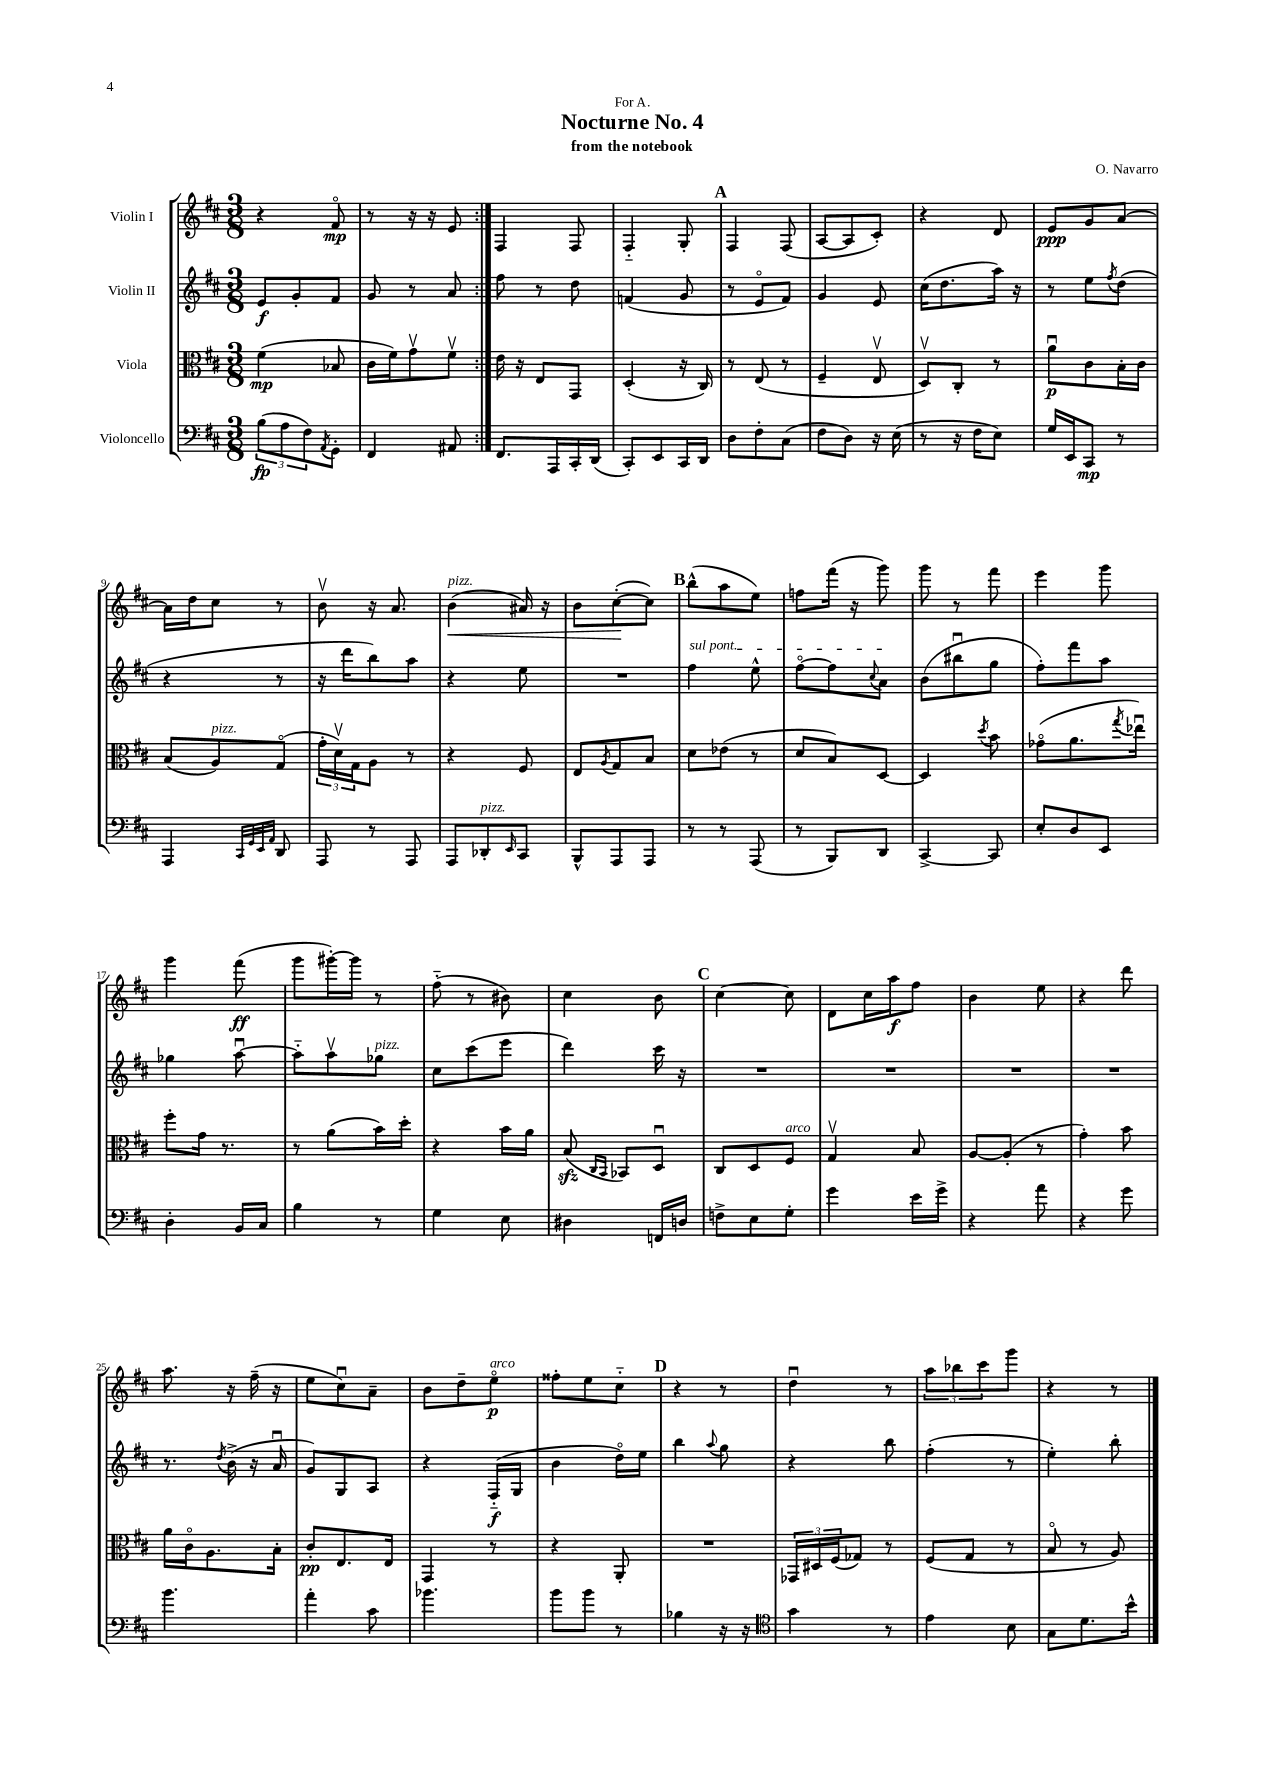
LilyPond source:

\header { title = "Nocturne No. 4" composer = "O. Navarro" subtitle = "from the notebook" dedication = "For A." }
<<
\new StaffGroup <<
\new Staff = "s0" \with { instrumentName = "Violin I" } {
    \clef treble \key d \major \numericTimeSignature \time 3/8
    \repeat volta 2 { r4 fis'8\flageolet\mp |
    r8 r16 r16 e'8 | }
    fis4 fis8 |
    fis4-_ g8-. |
    \mark \markup { \bold "A" } fis4 fis8( |
    a8~ a8 cis'8-.) |
    r4 d'8 |
    e'8\ppp g'8 a'8~ |
    a'16 d''16 cis''8 r8 |
    b'8\upbow r16 a'8. |
    b'4\<^\markup { \italic "pizz." }( ais'16) r16 |
    b'8 cis''8~-.\!( cis''8) |
    \mark \markup { \bold "B" } b''8-^( a''8 e''8) |
    f''8 fis'''16( r16 g'''8) |
    g'''8 r8 fis'''8 |
    e'''4 g'''8 |
    g'''4 fis'''8\ff( |
    g'''8 gis'''16~-.) gis'''16 r8 |
    fis''8-_( r8 bis'8) |
    cis''4 b'8 |
    \mark \markup { \bold "C" } cis''4~ cis''8 |
    d'8 cis''16 a''16\f fis''8 |
    b'4 e''8 |
    r4 d'''8 |
    a''8. r16 fis''16--( r16 |
    e''8 cis''8\downbow) a'8-- |
    b'8 d''8-- e''8\flageolet\p^\markup { \italic "arco" } |
    fisis''8-. e''8 cis''8-_ |
    \mark \markup { \bold "D" } r4 r8 |
    d''4\downbow r8 |
    \tuplet 3/2 { a''8 bes''8 cis'''8 } g'''8 |
    r4 r8 \bar "|." |
}
\new Staff = "s1" \with { instrumentName = "Violin II" } {
    \clef treble \key d \major \numericTimeSignature \time 3/8
    \repeat volta 2 { e'8\f g'8-. fis'8 |
    g'8 r8 a'8 | }
    fis''8 r8 d''8 |
    f'4( g'8 |
    \mark \markup { \bold "A" } r8 e'8\flageolet fis'8) |
    g'4 e'8 |
    cis''16( d''8. a''16) r16 |
    r8 e''8 \acciaccatura { fis''8 } d''8( |
    r4 r8 |
    r16 d'''16 b''8) a''8 |
    r4 e''8 |
    R4. |
    \mark \markup { \bold "B" } \once \override TextSpanner.bound-details.left.text = \markup { \italic "sul pont." } fis''4\startTextSpan e''8-^ |
    fis''8~\flageolet fis''8 \appoggiatura { cis''8 } a'8\stopTextSpan |
    b'8( bis''8\downbow g''8 |
    fis''8-.) fis'''8 a''8 |
    ges''4 a''8~\downbow |
    a''8-_ a''8\upbow ges''8^\markup { \italic "pizz." } |
    cis''8 cis'''8( e'''8 |
    d'''4) cis'''16 r16 |
    \mark \markup { \bold "C" } R4. |
    R4. |
    R4. |
    R4. |
    r8. \acciaccatura { d''8 } b'16->( r16 a'16\downbow |
    g'8) g8 a8 |
    r4 fis16-_\f( g16 |
    b'4 d''16\flageolet) e''16 |
    \mark \markup { \bold "D" } b''4 \appoggiatura { a''8 } g''8 |
    r4 b''8 |
    fis''4-.( r8 |
    e''4-.) b''8-. \bar "|." |
}
\new Staff = "s2" \with { instrumentName = "Viola" } {
    \clef alto \key d \major \numericTimeSignature \time 3/8
    \repeat volta 2 { fis'4\mp( bes8 |
    cis'16 fis'16) g'8\upbow fis'8\upbow | }
    e'16 r16 e8 g,8 |
    d4-.( r16 cis16) |
    \mark \markup { \bold "A" } r8 e8( r8 |
    fis4-- e8\upbow |
    d8\upbow) cis8-. r8 |
    a'8\downbow\p cis'8 b16-. cis'16 |
    b8( a8^\markup { \italic "pizz." }) g8\flageolet( |
    \tuplet 3/2 { g'16-. d'16\upbow) g16 } a8 r8 |
    r4 fis8 |
    e8 \acciaccatura { a8 } g8 b8 |
    \mark \markup { \bold "B" } d'8 ees'8( r8 |
    d'8 b8) d8~ |
    d4 \acciaccatura { d''8 } b'8 |
    ges'8\flageolet( a'8. \acciaccatura { g''8 } ees''16\downbow) |
    fis''8-. g'16 r8. |
    r8 a'8( b'16) d''16-. |
    r4 b'16 a'16 |
    b8\sfz( \grace { cis16 b,16 } bes,8) d8\downbow |
    \mark \markup { \bold "C" } cis8 d8 fis8^\markup { \italic "arco" } |
    g4\upbow b8 |
    a8~ a8-.( r8 |
    g'4-.) b'8 |
    a'16 cis'16\flageolet a8. b16-. |
    cis'8-.\pp e8. e16 |
    g,4 r8 |
    r4 a,8-. |
    \mark \markup { \bold "D" } R4. |
    \tuplet 3/2 { ges,16 dis16 fis16( } ges8) r8 |
    fis8( g8 r8 |
    b8\flageolet r8 a8) \bar "|." |
}
\new Staff = "s3" \with { instrumentName = "Violoncello" } {
    \clef bass \key d \major \numericTimeSignature \time 3/8
    \repeat volta 2 { \tuplet 3/2 { b8\fp( a8 fis8) } \acciaccatura { a,8 } g,8-. |
    fis,4 ais,8 | }
    fis,8. a,,16 cis,16-. d,16( |
    cis,8-.) e,8 cis,16 d,16 |
    \mark \markup { \bold "A" } d8 fis8-. cis8( |
    fis8 d8) r16 e16( |
    r8 r16 fis16 e8) |
    g16 e,16 cis,8\mp r8 |
    a,,4 \grace { cis,32 g,32 e,32 a,32 } d,8 |
    a,,8 r8 a,,8 |
    a,,8 des,8-.^\markup { \italic "pizz." } \grace { e,16 } cis,8 |
    b,,8-^ a,,8 a,,8 |
    \mark \markup { \bold "B" } r8 r8 a,,8( |
    r8 b,,8) d,8 |
    cis,4~-> cis,8 |
    e8-. d8 e,8 |
    d4-. b,16 cis16 |
    b4 r8 |
    g4 e8 |
    dis4 f,16 d16 |
    \mark \markup { \bold "C" } f8-> e8 g8-. |
    g'4 e'16 g'16-> |
    r4 a'8 |
    r4 g'8 |
    b'4. |
    a'4-. cis'8 |
    bes'4. |
    b'8 b'8 r8 |
    \mark \markup { \bold "D" } bes4 r16 r16 |
    \clef tenor g'4 r8 |
    e'4 b8 |
    g8 d'8. b'16-^ \bar "|." |
}
>>
>>
